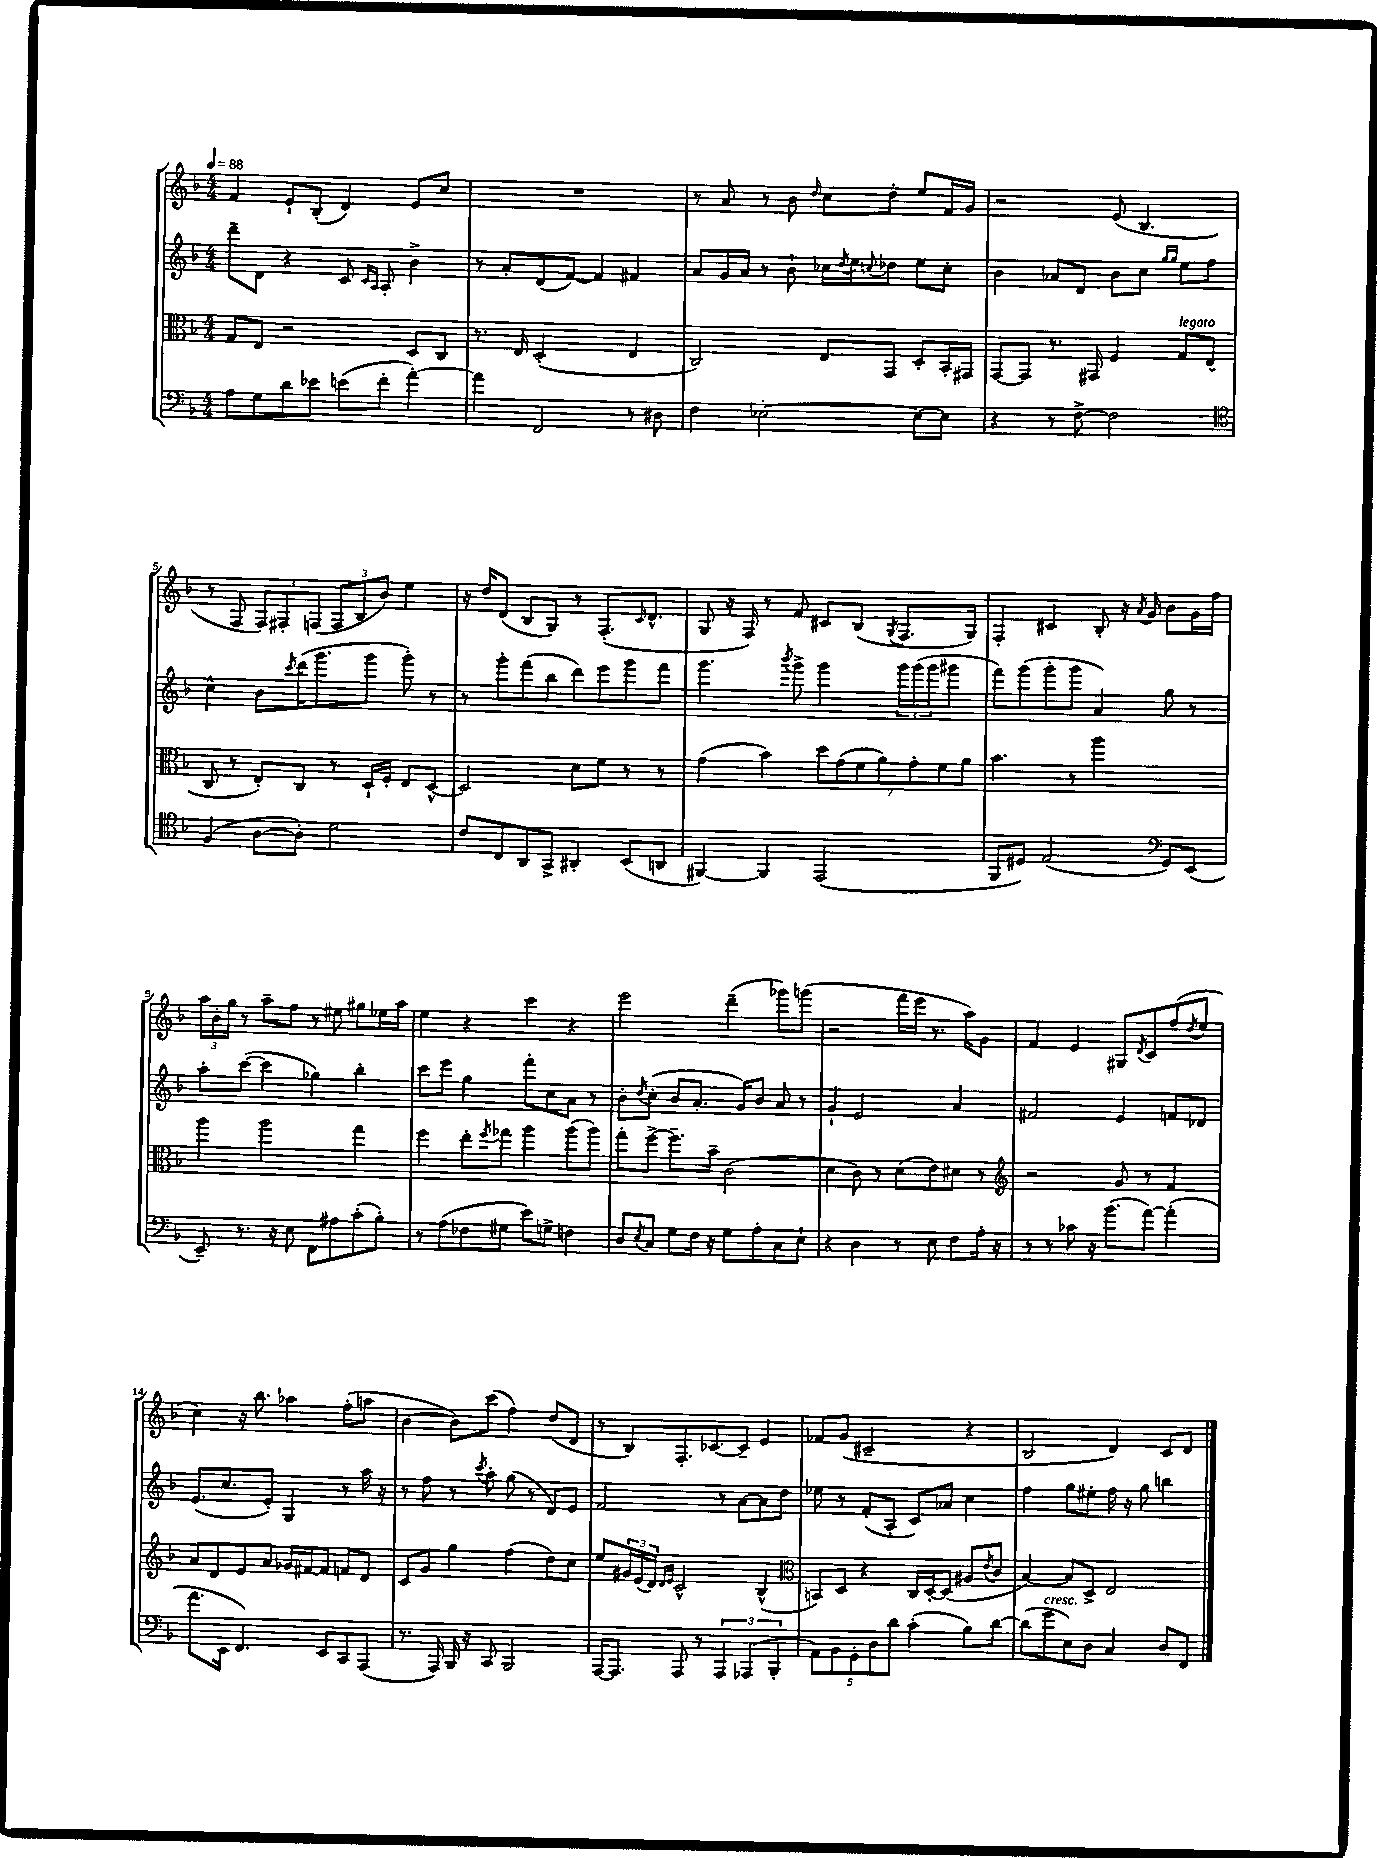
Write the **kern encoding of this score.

**kern	**kern	**kern	**kern
*part4	*part3	*part2	*part1
*staff4	*staff3	*staff2	*staff1
*clefF4	*clefC3	*clefG2	*clefG2
*k[b-]	*k[b-]	*k[b-]	*k[b-]
*M4/4	*M4/4	*M4/4	*M4/4
*MM88	*MM88	*MM88	*MM88
=1	=1	=1	=1
8A\L	8G/L	8ddd~\L	4f/
8G\	8E/J	8d\J	.
8d\	2r	4r	8e`/L
8e-X\J	.	.	(8B-'/J
(8en\L	.	8c/	4d/)
.	.	16qqc/LL	.
.	.	16qqA/JJ	.
8f'\J	.	8A'/	.
[4a'\)	8D/L	4b-^\	8e/L
.	8C/J	.	8cc/J
=2	=2	=2	=2
4a\]	8.r	8r	1r
.	.	8a'/L	.
.	16E/	.	.
2FF/	(2D'/	(8d/	.
.	.	[8f/J)	.
.	.	4f/]	.
8r	4E/	4f#X/	.
8D#X\	.	.	.
=3	=3	=3	=3
4F\	2C/)	8a/L	8r
.	.	16g/L	8a/
.	.	16a/JJ	.
[2E-X'\	.	8r	8r
.	.	8b-`\	8b-\
.	.	.	16qqdd/
.	8E/L	16cc-X\LL	8cc\L
.	.	8qdd/	.
.	.	16ee\J	.
.	.	8qqccn/	.
.	8GG/J	8dd-X\J	8dd'\J
8E-\L_	8D'/L	8ee\L	8ee/L
8E-\J]	16BB-'/L	8cc'\J	16f/L
.	16GG#X/JJ	.	16g/JJ
=4	=4	=4	=4
4r	[8GG/L	4b-\	2r
.	8GG/J]	.	.
8r	8.r	8a-X/L	.
[8F^\	.	8d/J	.
.	16GG#X/	.	.
2F\]	4F/	8b-\L	(8e/
.	.	8cc\J	4.B-/
.	.	16qqgg/LL	.
.	.	16qqgg/JJ	.
!	!LO:TX:a:i:t=legato	!	!
.	8G/L	8ee\L	.
.	(8E/J	8ff\J	.
!!LO:LB:g=z
=5	=5	=5	=5
*clefC4	*	*	*
(4F/	8C/	4cc^^\	8r
.	8r	.	8F/
[8A\L	8E'/L)	8b-\L	12F/L)
.	.	.	12F#X'/
.	.	8qccc/	.
8A'\J])	8C/J	(16ddd\K	.
.	.	.	(12Fn/J
.	.	8.ggg\	.
2d\	8r	.	12F/L
.	.	.	12B-/
.	16D`/LL	8ggg\J	.
.	.	.	12b-/J)
.	16F'/JJ	.	.
.	8E/L	8ggg'\)	4ee\
.	[8D^^/J	8r	.
=6	=6	=6	=6
8c/L	2D/]	8r	16r
.	.	.	16dd/KL
8C/	.	8ggg'\L	(8d/J
8AA/	.	(8fff\	8B-/L
8GG^/J	.	8bb-\J	8G/J)
4AA#X'/	8d\L	8ddd\L)	8r
.	8f\J	8eee\	(8.F'/L
(8BB-/L	8r	8ggg\	.
.	.	.	16qqc/
.	.	.	8.d^^/J
8AAn/J	8r	8fff\J	.
=7	=7	=7	=7
[4FF#X/)	(4g\	4.ggg\	8G/
.	.	.	16r
.	.	.	16F/)
4FF#/]	4b-\)	.	8r
.	.	8qbbb-/	.
.	.	8ggg^\	8f/
(2EE/	14dd\L	4ggg\	8c#X/L
.	(14g\	.	.
.	.	.	(8B-/J
.	14f\	.	.
.	14a\)	.	.
.	.	.	8qG/
.	.	24ggg\LL	8.F/L
.	14g'\	.	.
.	.	(24ggg\	.
.	.	24ggg\J	.
.	14f\	.	.
.	.	8ggg#X\J	.
.	14a\J	.	.
.	.	.	16G/Jk)
=8	=8	=8	=8
8FF/L	4.b-\	8fff\L)	4F'/
8D#X/J)	.	(8ggg\	.
(2E/	.	8ggg'\	4c#X/
.	8r	8ggg\J	.
.	2aa\	4a/)	8B-'/
.	.	.	16r
.	.	.	8qa/
.	.	.	16g/
*clefF4	*	*	*
8GG/L)	.	8gg\	8b-\L
(8EE/J	.	8r	16g\L
.	.	.	16ff\JJ
!!LO:LB:g=z
=9	=9	=9	=9
8EE~/)	4aa\	8aa'\L	24aa\LL
.	.	.	24b-'\
.	.	.	24gg\JJ
8.r	.	([8ccc\J	8r
.	2aa\	4ccc\]	8aa~\L
16r	.	.	.
8E\	.	.	8ff\J
8FF\L	.	4gg-X\)	8r
8A#X\	.	.	8ee#X\
(8c'\	4gg\	4bb-'\	8gg#X\L
8B-'\J)	.	.	16ee-X\L
.	.	.	16aa\JJ
=10	=10	=10	=10
8r	4ff\	8ccc\L	4ee\
(8A\L	.	8eee\J	.
8F-X\	8ee'\L	4gg\	4r
.	8qff/	.	.
8G#X\J	8gg-X\J	.	.
8e\L)	4aa\	8fff'\L	4ccc\
8Gn^\J	.	8cc\	.
4Fn\	(8aa\L	8a\J	4r
.	8aa\J)	8r	.
=11	=11	=11	=11
8D/L	8gg'\L	8b-'\L	2eee\
8qE/	.	8qdd/	.
8C/J	[8ff^\J	(8cc'\J	.
8G\L	8.ff~\L]	8b-/L	.
16F\Jk	.	8.a'/J	.
16r	16b-~\Jk	.	.
8G\L	(2c\	.	(4ddd~\
.	.	16g/KL)	.
8A'\	.	8b-/J	.
8C\	.	8a/	8ggg-X\L)
8E`\J	.	8r	(8gggn\J
=12	=12	=12	=12
4r	4d\	4g`/	2r
4D\	8c\)	2e/	.
.	8r	.	.
8r	(8d\L	.	16fff\LL
.	.	.	16eee\JJ
8E\	8e\)	.	8.r
8F\L	8d#X\J	4a/	.
.	.	.	16aa\KL)
16A'\Jk	8r	.	8g\J
16r	.	.	.
=13	=13	=13	=13
*	*clefG2	*	*
8r	2r	2f#X/	4f/
8r	.	.	.
8c-X\	.	.	4e/
16r	.	.	.
(8.b-\L	.	.	.
.	8g/	4e/	8G#X/L
.	.	.	8qd/
[8a\J)	8r	.	8c/
(4a'\]	4f/	8fn/L	(8ff/
.	.	.	8qdd/
.	.	8d-X/J	8ee/J
!!LO:LB:g=z
=14	=14	=14	=14
8.a\L	8a/L	(8.e/L	4cc\)
.	8d/	.	.
16EE\Jk	.	8.cc/	.
4.FF/)	8e/	.	16r
.	.	.	8.bb-\
.	8a/J	8e'/J)	.
.	16g-X/LL	4G/	4aa-X\
.	[16f#X/J	.	.
8EE/L	8f#/J]	.	.
8CC/	8fn/L	8r	(8ff'\L
(8AAA/J	8d/J	16aa\	8aan\J
.	.	16r	.
=15	=15	=15	=15
8.r	8c/L	8r	[4b-\
.	8g/J	8ff\	.
16AAA/)	.	.	.
16BBB-/	4gg\	8r	8b-\L])
16r	.	.	.
.	.	8qccc/	.
8CC/	.	8aa'\	(8ccc\J
2BBB-/	(4ff\	(8gg\	4ff\)
.	.	8r	.
.	8dd\L)	8d/L)	(8dd/L
.	8cc\J	8e/J	8d/J
=16	=16	=16	=16
[16AAA/KL	8ee/L	2f/	8r
8.AAA/J]	.	.	.
.	24g#X/L	.	8B-/L)
.	(24e/	.	.
.	24d/JJ)	.	.
.	16qqd/LL	.	.
.	16qqe/JJ	.	.
8AAA/	2c^^/	.	8.F'/
8r	.	.	.
.	.	.	[8.c-X/
6AAA/	.	8r	.
.	.	[8a\L	8c-~/J]
(6AAA-X/	.	.	.
.	(4B-^^/	8a\]	4e/
6BBB-'/	.	.	.
.	.	8dd\J	.
=17	=17	=17	=17
*	*clefC3	*	*
10AA\L)	8BBn/L)	8ee-X\	8f-X/L
10BB-\	.	.	.
.	8D/J	8r	(8g/J
10GG'\	.	.	.
.	4r	(8f'/L	2c#X~/
10D\	.	.	.
.	.	8A'/J	.
10d\J	.	.	.
(4c'\	16C/LL	8c/L)	.
.	[16D'/J	.	.
.	(8D/J]	8a-X/J	.
8B-\L)	8A#X/L	4cc\	4r
.	8qe/	.	.
[8d\J	8c/J	.	.
=18	=18	=18	=18
(8d\L]	[4B-/)	4ff\	2B-/
!LO:TX:a:i:t=cresc.	!	!	!
8g\	.	.	.
8E\)	8B-/L]	8gg\L	.
8D\J	8D^/J	8ee#X'\J	.
4C/	2E/	16ff\	4d/)
.	.	16r	.
.	.	8gg\	.
8D/L	.	4bbn\	8c/L
8FF/J	.	.	8d/J
==	==	==	==
*-	*-	*-	*-
